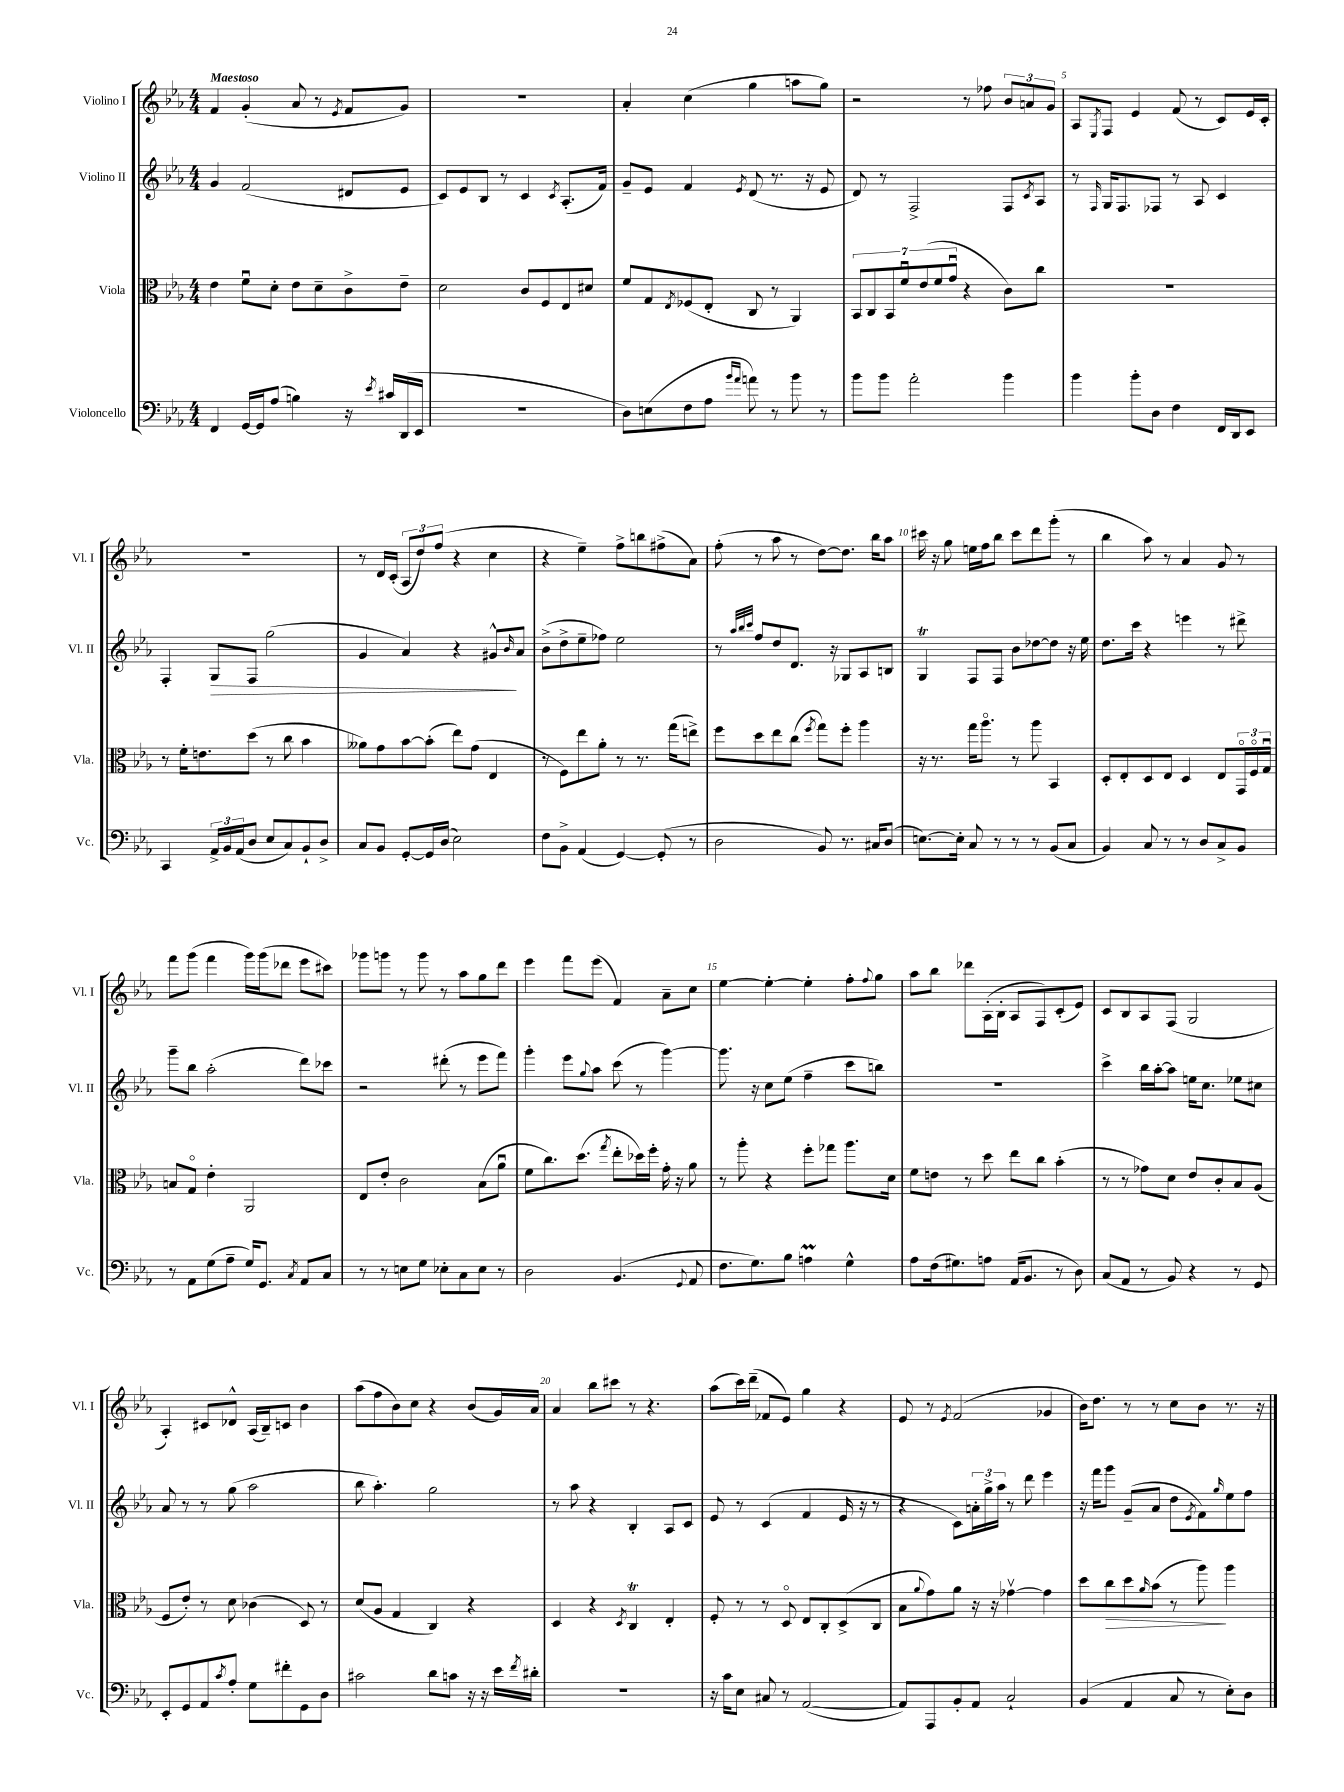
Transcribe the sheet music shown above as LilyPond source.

<<
\new StaffGroup <<
\new Staff = "s0" \with { instrumentName = "Violino I" shortInstrumentName = "Vl. I" } {
    \clef treble \key ees \major \numericTimeSignature \time 4/4 \tempo "Maestoso"
    f'4 g'4-.( aes'8 r8 \acciaccatura { ees'8 } f'8 g'8) |
    R1 |
    aes'4-. c''4( g''4 a''8 g''8) |
    r2 r8 fes''8 \tuplet 3/2 { bes'8 a'8 g'8 } |
    aes8 \acciaccatura { ees8 } f8 ees'4 f'8( r8 c'8) ees'16 c'16-. |
    R1 |
    r8 d'16 c'16-.( \tuplet 3/2 { aes8 d''8) f''8( } r4 c''4 |
    r4 ees''4--) f''8-> b''8 fis''8->( aes'8) |
    f''8-.( r8 aes''8 r8 d''8~) d''8. bes''16 aes''8 |
    cis'''16 r16 g''8 e''16 f''16 bes''8 cis'''8 d'''8 g'''8-.( r8 |
    bes''4 aes''8) r8 aes'4 g'8 r8 |
    f'''8 g'''8( f'''4 g'''16) g'''16( des'''8 ees'''8 cis'''8) |
    ges'''8 g'''8 r8 g'''8 r8 aes''8 g''8 d'''8 |
    ees'''4 f'''8 ees'''8( f'4) aes'8-- c''8 |
    ees''4~ ees''4~-. ees''4-. f''8-. \appoggiatura { f''8 } g''8 |
    aes''8 bes''8 des'''8 aes16-.( bes16-. aes8 f8) c'8-.( ees'8) |
    c'8 bes8 aes8 f8( g2 |
    aes4-.) cis'8 des'8-^ aes16( bes16--) c'8 bes'4 |
    aes''8( f''8 bes'8) c''8 r4 bes'8( g'16) aes'16 |
    aes'4 bes''8 cis'''8 r8 r4. |
    aes''8( c'''16) d'''16--( fes'8 ees'8) g''4 r4 |
    ees'8 r8 \acciaccatura { ees'8 } f'2( ges'4 |
    bes'16) d''8. r8 r8 c''8 bes'8 r8. r16 \bar "|." |
}
\new Staff = "s1" \with { instrumentName = "Violino II" shortInstrumentName = "Vl. II" } {
    \clef treble \key ees \major \numericTimeSignature \time 4/4
    g'4 f'2( dis'8 ees'8 |
    c'8) ees'8 bes8 r8 c'4 \acciaccatura { c'8 } aes8.-.( f'16) |
    g'8-- ees'8 f'4 \acciaccatura { ees'8 } d'8( r8. r16 ees'8 |
    d'8) r8 f2-> f8 \acciaccatura { c'8 } aes8 |
    r8 \grace { f16 } g16 f8. fes8 r8 aes8 c'4 |
    f4-. g8\> f8 g''2( |
    g'4 aes'4) r4 gis'8-^\! \grace { bes'16 } aes'8 |
    bes'8->( d''8-> ees''8-- fes''8) ees''2 |
    r8 \grace { aes''32 bes''32 c'''32 } f''8 d''8 d'8. r16 ges8 aes8 b8 |
    g4\trill f8 f8 bes'8 des''8~ des''8 r16 ees''16 |
    d''8. c'''16 r4 e'''4 r8 dis'''8-> |
    g'''8-- bes''8 aes''2-.( d'''8) ces'''8 |
    r2 dis'''8-.( r8 ees'''8 f'''8) |
    g'''4-. ees'''8 \appoggiatura { g''8 } aes''8 c'''8( r8 g'''4~) |
    g'''8. r16 c''8 ees''8( f''4-- c'''8 b''8) |
    R1 |
    c'''4-> bes''16 aes''16~-. aes''8 e''16 c''8. ees''8 cis''8 |
    aes'8 r8 r8 g''8( aes''2 |
    bes''8 aes''4.-.) g''2 |
    r8 aes''8 r4 bes4-. aes8 c'8 |
    ees'8 r8 c'4( f'4 ees'16 r16 r8 |
    r4 c'8) \tuplet 3/2 { a'16-. g''16-> aes''16 } r8 d'''8 ees'''4 |
    r16 f'''16 g'''8 g'8--( aes'8 d''8 \acciaccatura { ees'8 } f'8) \grace { g''16 } ees''8 f''8 \bar "|." |
}
\new Staff = "s2" \with { instrumentName = "Viola" shortInstrumentName = "Vla." } {
    \clef alto \key ees \major \numericTimeSignature \time 4/4
    ees'4 f'8\downbow d'8-. ees'8 d'8-- c'8-> ees'8-- |
    d'2 c'8 f8 ees8 dis'8 |
    f'8 g8 \acciaccatura { ees8 } fes8( ees8-. c8 r8 aes,4) |
    \tuplet 7/4 { bes,8 c8 bes,8 f'8\downbow ees'8( f'8 g'8\downbow } r4 c'8) c''8 |
    R1 |
    r8 f'16-. e'8. d''8( r8 c''8 bes'4 |
    aeses'8) g'8 bes'8~ bes'8-.( ees''8) g'8( ees4 |
    r8 f8) ees''8 aes'8-. r8 r8. g''16( e''8->) |
    f''8 d''8 ees''8 c''8( \acciaccatura { f''8 } g''8) f''8-. aes''4 |
    r16 r8. g''16 aes''8.\flageolet r8 aes''8 bes,4 |
    d8-. ees8-. d8 ees8 d4 ees8 \tuplet 3/2 { g,16\flageolet f16\flageolet g16\downbow } |
    b8 g8\flageolet ees'4-. aes,2 |
    ees8 ees'8-. c'2 bes8( aes'8\downbow |
    f'8 c''8.) d''8.( \acciaccatura { g''8 } ees''8-. des''16) f''16-. g'16-. r16 aes'8 |
    r8 aes''8-. r4 f''8-. ges''8 aes''8. d'16 |
    f'8 e'8 r8 d''8 ees''8 c''8 bes'4-.( |
    r8 r8 ges'8) d'8 ees'8 c'8-. bes8 aes8( |
    f8 ees'8-.) r8 d'8 ces'4( d8) r8 |
    d'8( aes8 g4 c4) r4 |
    d4 r4 \acciaccatura { d8 } c4\trill ees4-. |
    f8-. r8 r8 d8\flageolet ees8 c8-. d8->( c8 |
    bes8 \appoggiatura { aes'8 } g'8) aes'8 r16 r16 ges'4~\upbow ges'4 |
    d''8 c''8\> d''8 \grace { aes'16 } bes'8( r8 aes''8\!) aes''4 \bar "|." |
}
\new Staff = "s3" \with { instrumentName = "Violoncello" shortInstrumentName = "Vc." } {
    \clef bass \key ees \major \numericTimeSignature \time 4/4
    f,4 g,16~ g,16 aes8( b4) r16 \acciaccatura { ees'8 } cis'16 d,16( ees,16 |
    R1 |
    d8) e8( f8 aes8 \grace { bes'16 aes'16 } a'8) r8 bes'8 r8 |
    bes'8 bes'8 aes'2-. bes'4 |
    bes'4 bes'8-. d8 f4 f,16 d,16 ees,8 |
    c,4 \tuplet 3/2 { aes,16-> bes,16 aes,16( } d8 ees8 c8) bes,8-! d8-> |
    c8 bes,8 g,8~-. g,16 d16( ees2) |
    f8 bes,8-> aes,4( g,4~) g,8-.( r8 |
    d2 bes,8) r8. cis16 d8( |
    e8.~) e16-. c8 r8 r8 r8 bes,8( c8 |
    bes,4) c8 r8 r8 d8 c8-> bes,8 |
    r8 aes,8 g8( aes8-- g16) g,8. \acciaccatura { c8 } aes,8 c8 |
    r8 r8 e8 g8 ees8-. c8 ees8 r8 |
    d2 bes,4.( \appoggiatura { g,8 } aes,8 |
    f8. g8.) bes8 a4\prall g4-^ |
    aes8 f16( gis8.) a8 aes,16( bes,8. r8 d8) |
    c8( aes,8 r8 bes,8) r4 r8 g,8 |
    ees,8-. g,8 aes,8 \acciaccatura { c'8 } aes8-. g8 fis'8-. g,8 d8 |
    cis'2 d'8 c'8 r16 r16 ees'16 \acciaccatura { f'8 } dis'16-. |
    R1 |
    r16 c'16 ees8 cis8 r8 aes,2~( |
    aes,8) aes,,8 bes,8-. aes,8 c2-! |
    bes,4( aes,4 c8 r8 ees8-.) d8 \bar "|." |
}
>>
>>
\layout { \context { \Score \override BarNumber.break-visibility = ##(#f #t #t) barNumberVisibility = #(every-nth-bar-number-visible 5) } }
